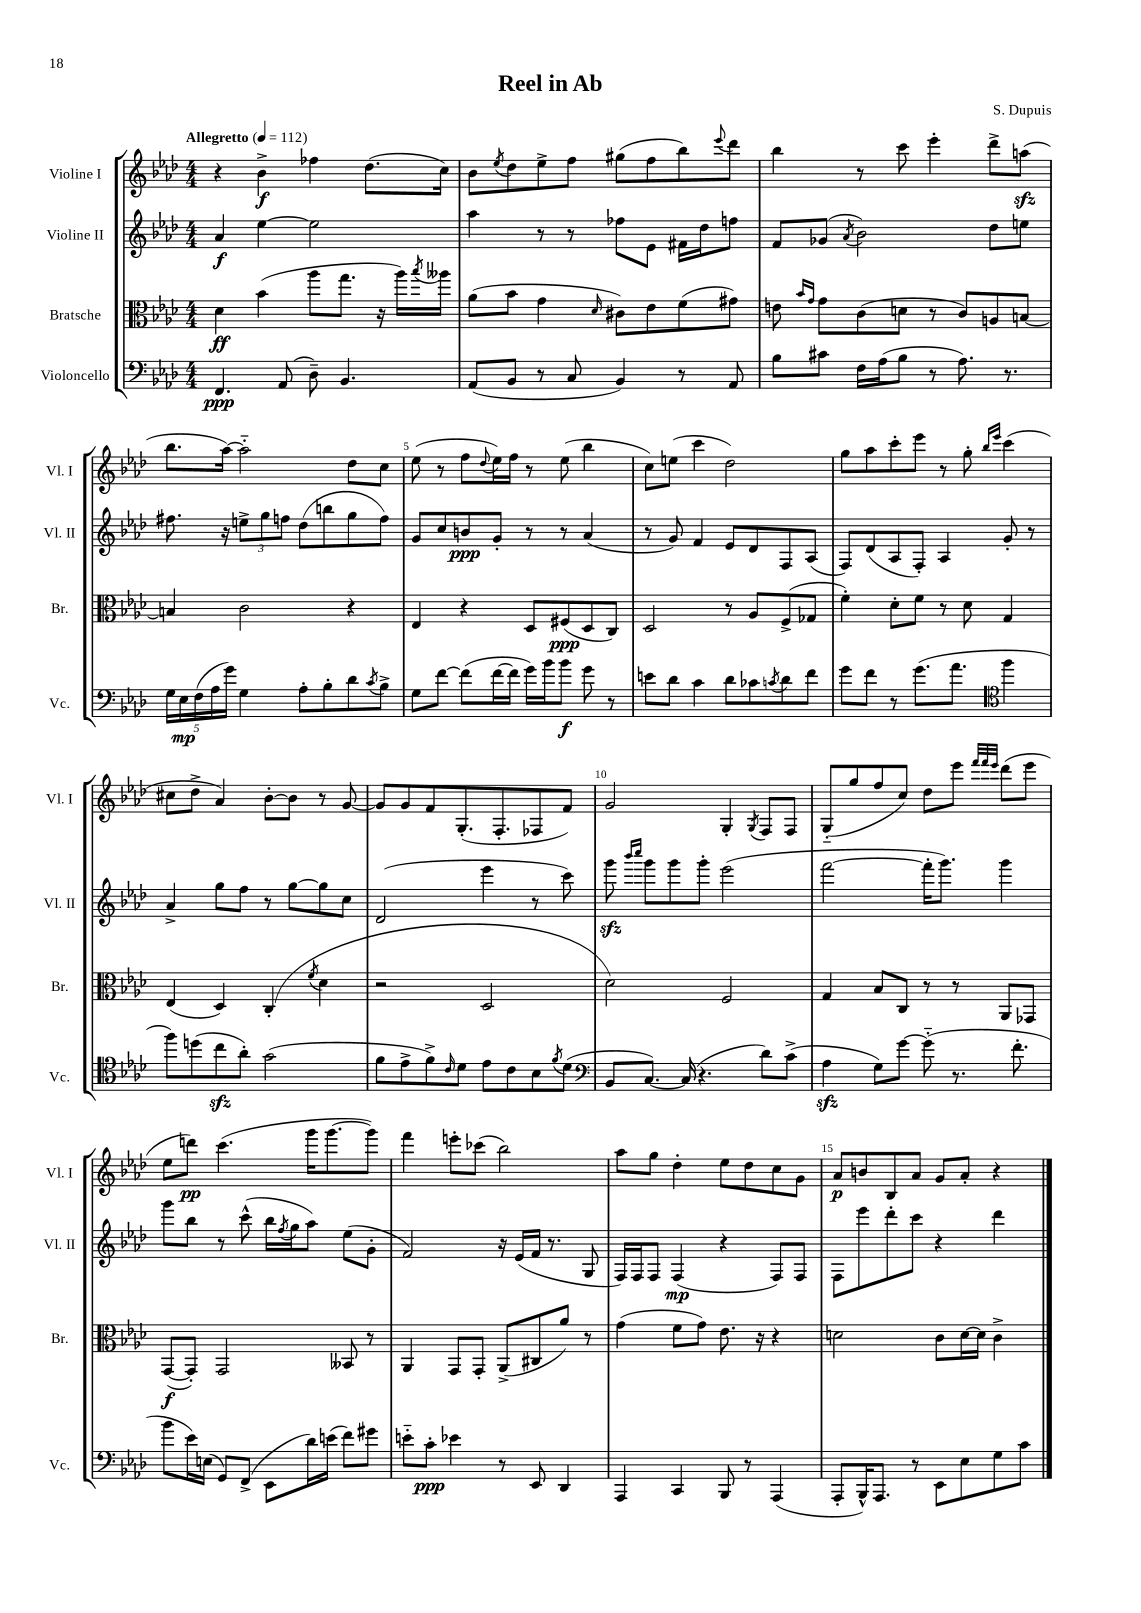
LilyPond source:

\header { title = "Reel in Ab" composer = "S. Dupuis" }
<<
\new StaffGroup <<
\new Staff = "s0" \with { instrumentName = "Violine I" shortInstrumentName = "Vl. I" } {
    \clef treble \key aes \major \numericTimeSignature \time 4/4 \tempo "Allegretto" 4 = 112
    r4 bes'4->\f fes''4 des''8.( c''16) |
    bes'8 \acciaccatura { ees''8 } des''8 ees''8-> f''8 gis''8( f''8 bes''8) \appoggiatura { ees'''8 } des'''8 |
    bes''4 r8 c'''8 ees'''4-. des'''8-> a''8\sfz( |
    bes''8. aes''16~) aes''2-_ des''8 c''8 |
    ees''8( r8 f''8 \appoggiatura { des''8 } ees''16) f''16 r8 ees''8( bes''4 |
    c''8) e''8( c'''4 des''2) |
    g''8 aes''8 c'''8-. ees'''8 r8 g''8-. \grace { bes''16 ees'''16 } c'''4( |
    cis''8 des''8-> aes'4) bes'8~-. bes'8 r8 g'8~ |
    g'8 g'8 f'8 g8.-.( f8.-. fes8 f'8) |
    g'2 g4-. \acciaccatura { g8 } f8 f8 |
    g8-_( g''8 f''8 c''8) des''8 ees'''8 \grace { f'''32 f'''32 ees'''32 } des'''8( ees'''8 |
    ees''8 d'''8\pp) c'''4.( g'''16 g'''8.~ g'''8) |
    f'''4 e'''8-. ces'''8( bes''2) |
    aes''8 g''8 des''4-. ees''8 des''8 c''8 g'8 |
    aes'8\p b'8 bes8 aes'8 g'8 aes'8-. r4 \bar "|." |
}
\new Staff = "s1" \with { instrumentName = "Violine II" shortInstrumentName = "Vl. II" } {
    \clef treble \key aes \major \numericTimeSignature \time 4/4
    aes'4\f ees''4~ ees''2 |
    aes''4 r8 r8 fes''8 ees'8 fis'16 des''16 f''8 |
    f'8 ges'8( \acciaccatura { aes'8 } bes'2) des''8 e''8 |
    fis''8. r16 \tuplet 3/2 { e''8-> g''8 f''8 } des''8( b''8 g''8 f''8) |
    g'8 c''8 b'8\ppp g'8-. r8 r8 aes'4( |
    r8 g'8) f'4 ees'8 des'8 f8 aes8( |
    f8) des'8( aes8 f8-.) aes4 g'8-. r8 |
    aes'4-> g''8 f''8 r8 g''8~ g''8 c''8 |
    des'2( ees'''4 r8 c'''8) |
    g'''8\sfz \grace { bes'''16 c''''16 } g'''8 g'''8 g'''8-. ees'''2( |
    f'''2~ f'''16-. g'''8.) g'''4 |
    g'''8 bes''8 r8 c'''8-^( bes''16 \acciaccatura { f''8 } g''16 aes''8) ees''8( g'8-. |
    f'2) r16 ees'16( f'16 r8. g8 |
    f16) f16 f8 f4\mp( r4 f8) f8 |
    f8 ees'''8 des'''8-. c'''8 r4 des'''4 \bar "|." |
}
\new Staff = "s2" \with { instrumentName = "Bratsche" shortInstrumentName = "Br." } {
    \clef alto \key aes \major \numericTimeSignature \time 4/4
    des'4\ff bes'4( aes''8 g''8. r16 aes''16) \acciaccatura { bes''8 } aeses''16 |
    aes'8( bes'8 g'4 \grace { des'16 } cis'8) ees'8 f'8( gis'8) |
    e'8 \grace { bes'16 g'16 } g'8 c'8( d'8 r8 c'8) a8 b8~ |
    b4 c'2 r4 |
    ees4 r4 des8 fis8\ppp( des8 c8) |
    des2 r8 aes8 f8->( ges8 |
    f'4-.) des'8-. f'8 r8 des'8 g4 |
    ees4( des4) c4-.( \acciaccatura { f'8 } des'4 |
    r2 des2 |
    des'2) f2 |
    g4 bes8 c8 r8 r8 aes,8 ges,8 |
    g,8~\f( g,8-.) g,2 beses,8 r8 |
    aes,4 g,8 g,8-. aes,8->( cis8 aes'8) r8 |
    g'4( f'8 g'8) ees'8. r16 r4 |
    d'2 c'8 d'16~ d'16 c'4-> \bar "|." |
}
\new Staff = "s3" \with { instrumentName = "Violoncello" shortInstrumentName = "Vc." } {
    \clef bass \key aes \major \numericTimeSignature \time 4/4
    f,4.\ppp aes,8( des8--) bes,4. |
    aes,8( bes,8 r8 c8 bes,4) r8 aes,8 |
    bes8 cis'8 f16 aes16( bes8 r8 aes8.) r8. |
    \tuplet 5/4 { g16 ees16\mp f16( aes16 g'16) } g4 aes8-. bes8-. des'8 \acciaccatura { c'8 } bes8-> |
    g8 f'8~ f'8( f'16~ f'16 g'16) bes'16 bes'8\f g'8 r8 |
    e'8 des'8 c'4 des'8 ces'8 \acciaccatura { c'8 } des'8 f'8 |
    g'8 f'8 r8 g'8.( aes'8. \clef tenor f''4 |
    f''8) d''8( c''8\sfz aes'8-.) g'2( |
    f'8 ees'8-> f'8->) \grace { c'16 } des'8 ees'8 c'8 bes8 \acciaccatura { f'8 } des'8( |
    \clef bass bes,8 c8.~) c16( r4. des'8) c'8->( |
    aes4\sfz g8) g'8~ g'8-_( r8. f'8.-. |
    bes'8 ees'16) e16( g,8) f,8->( ees,8 des'16) e'16( f'8) gis'8 |
    e'8-_ c'8-.\ppp ees'4 r8 ees,8 des,4 |
    aes,,4 c,4 bes,,8 r8 aes,,4( |
    aes,,8-. bes,,16-^) aes,,8. r8 ees,8 ees8 g8 c'8 \bar "|." |
}
>>
>>
\layout { \context { \Score \override BarNumber.break-visibility = ##(#f #t #t) barNumberVisibility = #(every-nth-bar-number-visible 5) } }
